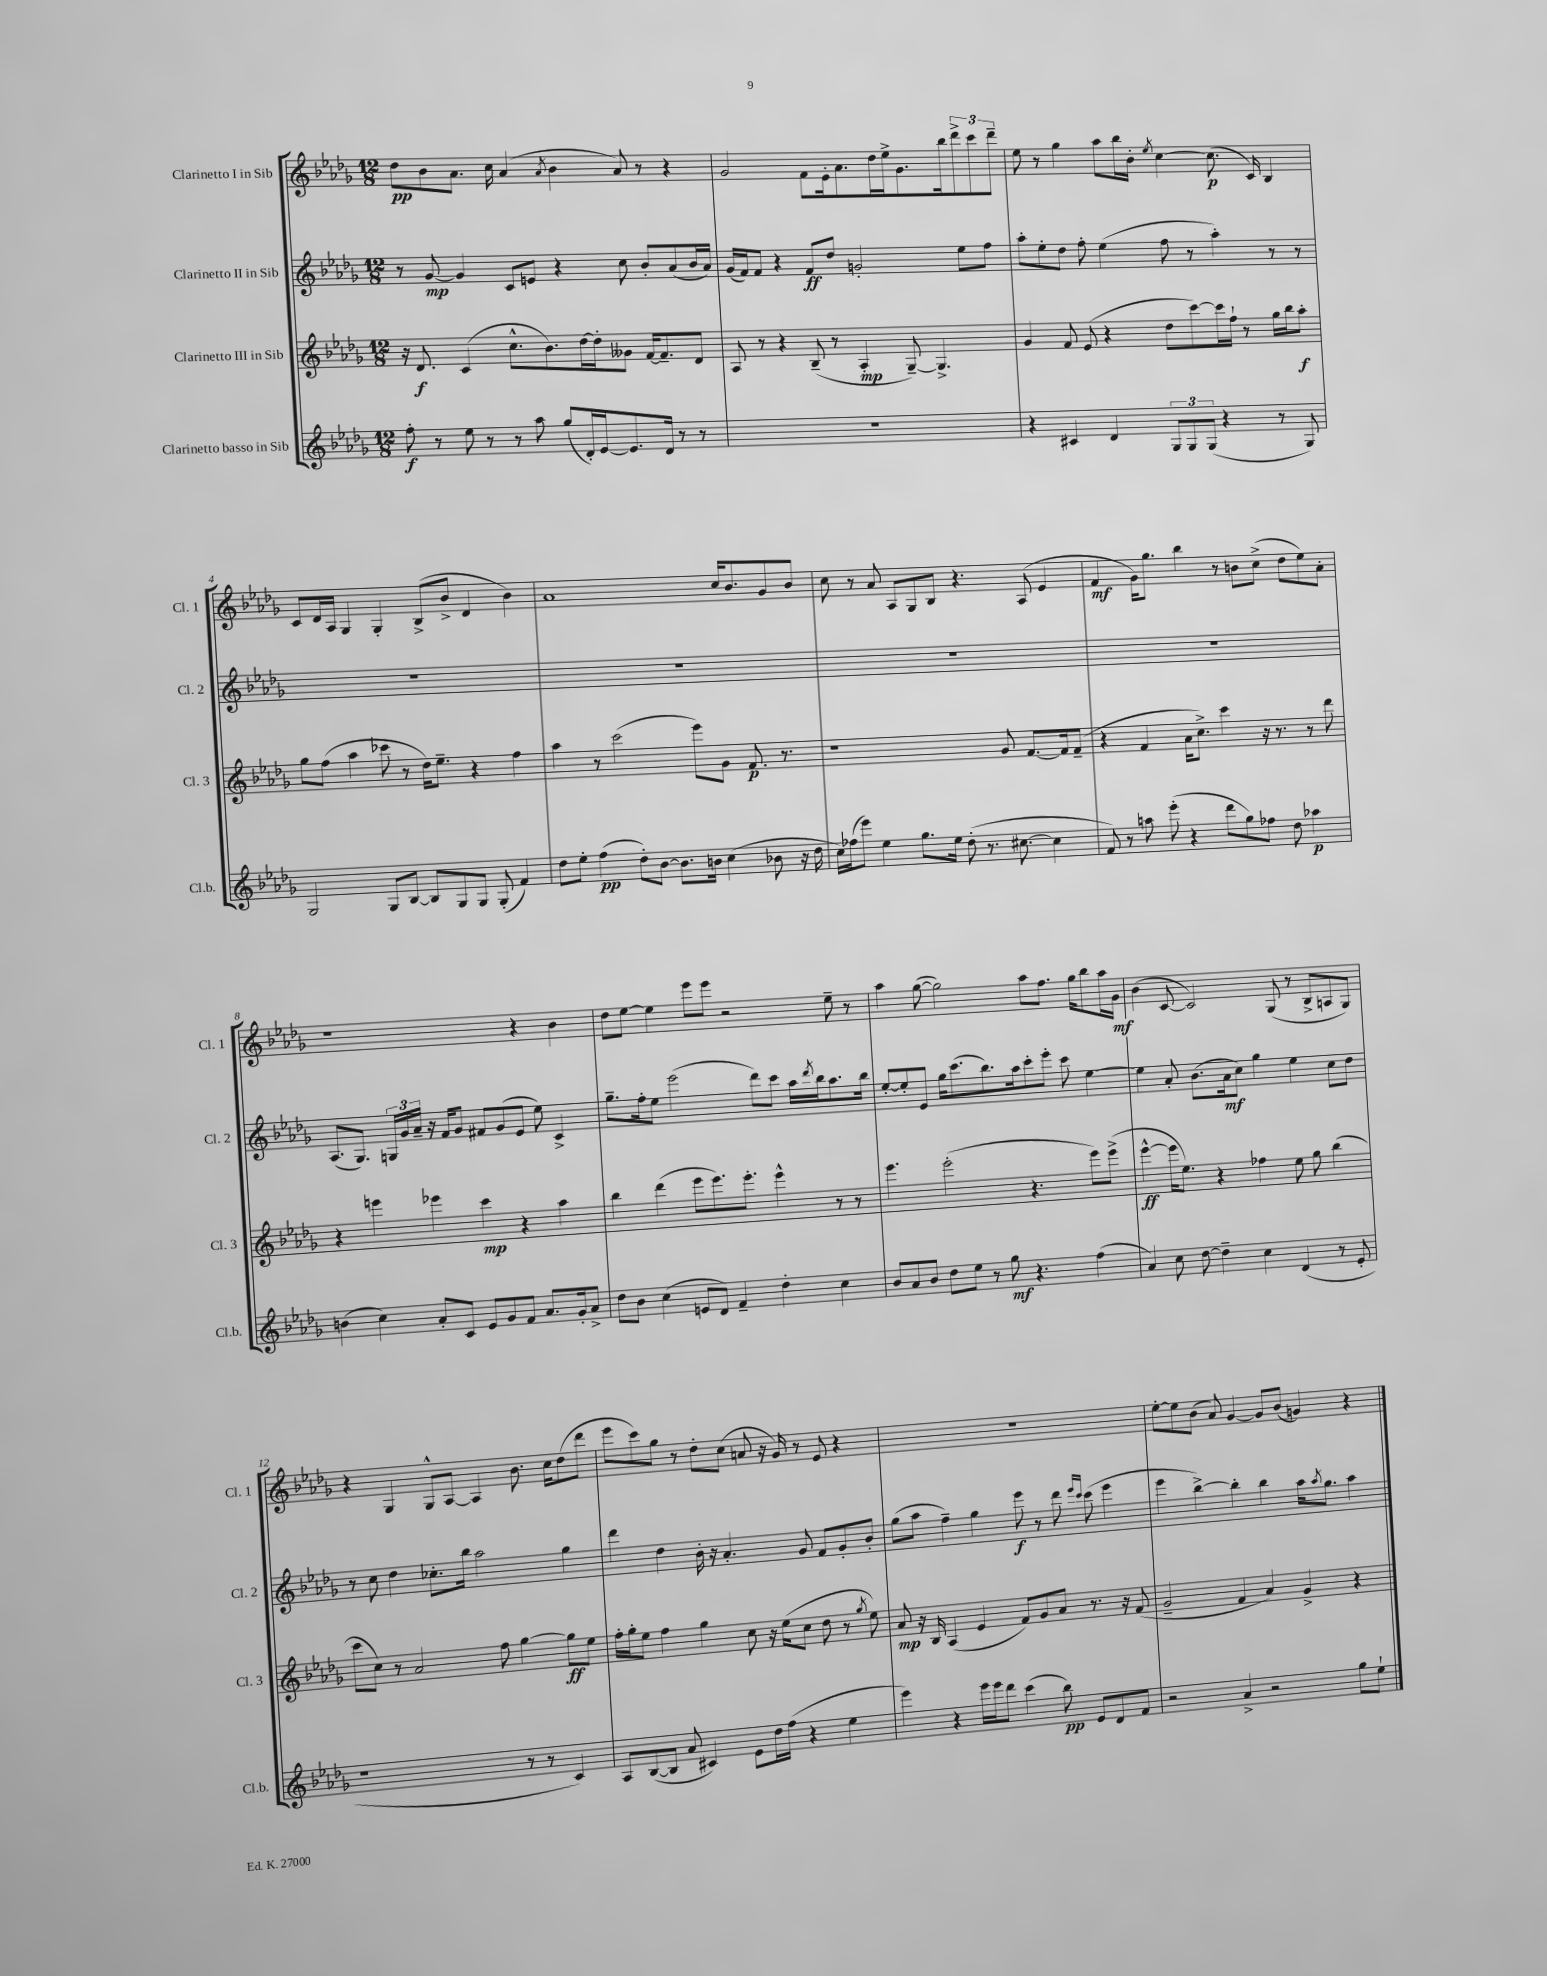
<<
\new StaffGroup <<
\new Staff = "s0" \with { instrumentName = "Clarinetto I in Sib" shortInstrumentName = "Cl. 1" } {
    \clef treble \key des \major \numericTimeSignature \time 12/8
    des''8\pp bes'8 aes'8. c''16 aes'4( \acciaccatura { aes'8 } bes'4 aes'8) r8 r4 |
    ges'2 f'8 ees'16-. aes'8. des''16 ees''16-> ges'8. bes''16 \tuplet 3/2 { des'''8-> c'''8 des'''8-- } |
    ees''8 r8 ges''4 aes''8 bes''16 bes'16-. \acciaccatura { ees''8 } c''4~ c''8.\p( c'16) bes4 |
    c'8 des'16 aes16 ges4 ges4-. bes8->( bes'8-> des'4 bes'4) |
    aes'1 c''16 bes'8. ges'8 bes'8 |
    c''8 r8 aes'8 aes8 ges8 bes8 r4. aes8( ees'4 |
    f'4\mf ges'16) ges''8. bes''4 r8 b'8 c''8->( des''8 ees''8) aes'8-. |
    r1 r4 bes'4 |
    des''8 ees''8~ ees''4 ees'''8 ees'''8 r2 ees''8-- r8 |
    aes''4 ges''8~( ges''2) aes''8 f''8. ges''16 bes''8 aes''16 ges'16\mf |
    bes'4( c'8~ c'2) ges8( r8 bes8-> a8 ges8) |
    r4 ges4 ges8-^ aes8~ aes4 bes'8. c''16 des''8( des'''8 |
    ees'''8 c'''8) ges''8 r8 des''8-. c''8( a'8 r16 ges'16) r8 ees'8 r4 |
    R1. |
    ees''8~-. ees''8 bes'8( aes'8) ges'4~ ges'8 bes'8( g'4) r4 \bar "|." |
}
\new Staff = "s1" \with { instrumentName = "Clarinetto II in Sib" shortInstrumentName = "Cl. 2" } {
    \clef treble \key des \major \numericTimeSignature \time 12/8
    r8 ges'8~\mp ges'4 c'8 e'8 r4 c''8 bes'8-. aes'8( bes'16 aes'16) |
    ges'16( f'16) f'8 r4 f'8\ff des''8 g'2-. ees''8 f''8 |
    aes''8-. ees''8-. des''8 f''8-. ees''4( f''8 r8 aes''4-.) r8 r8 |
    R1. |
    R1. |
    R1. |
    R1. |
    aes8.( ges8.) \tuplet 3/2 { g16 ges'16 aes'16-- } r16 f'16 ges'8 fis'8 ges'8( ees'8 ees''8) c'4-> |
    ges''8.-- f''16-. ees''8 ees'''2( des'''8) c'''8 aes''16 \acciaccatura { des'''8 } bes''16 aes''8. bes''16 |
    ees''8~-. ees''8-. ees'8 ges''16 c'''8.( bes''8.) aes''16 c'''8-. ees'''8-. c'''8 ees''4~ |
    ees''4 aes'8-. bes'8.( aes'16\mf c''8) ges''4 ees''4 c''8 des''8 |
    r8 c''8 des''4 ces''8.-. bes''16 aes''2 ges''4 |
    des'''4 des''4 bes'16-. r16 aes'4.-. ges'8 f'8 ges'8-. bes'8-. |
    ges''8( aes''8 f''4--) ges''4 ees'''8\f r8 des'''8 \grace { ees'''16 c'''16 } c'''8( ees'''4 |
    ees'''4 bes''4~->) bes''4-. bes''4 aes''16 \acciaccatura { aes''8 } ges''8. aes''4 \bar "|." |
}
\new Staff = "s2" \with { instrumentName = "Clarinetto III in Sib" shortInstrumentName = "Cl. 3" } {
    \clef treble \key des \major \numericTimeSignature \time 12/8
    r16 des'8.\f c'4( c''8.-^ bes'8.) des''16~ des''16-. geses'8 f'16~ f'8.-- des'8 |
    aes8 r8 r4 bes8--( r8 aes4-.\mp ges8~--) ges4.-> |
    ges'4 f'8 ees'8( r4 des''8 c'''8~) c'''16 f''16-! r8 ges''16 bes''16 aes''8-.\f |
    ges''8 f''8( aes''4 ces'''8 r8 des''16) ees''8.-- r4 f''4 |
    aes''4 r8 c'''2( ees'''8) ges'8 f'8.\p r8. |
    r1 ges'8 f'8.~ f'16 f'8--( |
    r4 f'4 aes'16 c''8.->) c'''4 r16 r8. r8 des'''8 |
    r4 e'''4 ees'''4 c'''4\mp r4 aes''4 |
    bes''4 des'''4( ees'''8 ees'''8.) ees'''8.-. ees'''4-^ r8 r8 |
    ees'''4. ees'''2-.( r4. ees'''8) ees'''8->( |
    ees'''4~-^\ff ees'''16 ees''8.) r4 fes''4 ees''8 ges''8 bes''4( |
    c'''8 c''8) r8 aes'2 f''8 ges''4~ ges''8\ff ees''8 |
    f''16-. ges''16-. ees''8 f''4 ges''4 c''8 r16 ees''16( c''8 des''8 r8 \acciaccatura { ges''8 } ees''8) |
    aes'8\mp r16 bes16 aes4( ees'4 f'8) ges'8 aes'8 r8. r16 f'8( |
    ges'2-- f'4 aes'4) ges'4-> r4 \bar "|." |
}
\new Staff = "s3" \with { instrumentName = "Clarinetto basso in Sib" shortInstrumentName = "Cl.b." } {
    \clef treble \key des \major \numericTimeSignature \time 12/8
    f''8-.\f r8 ees''8 r8 r8 aes''8 ges''8( des'16-.) ees'16~ ees'8. des'16 r8 r8 |
    R1. |
    r4 cis'4 des'4 \tuplet 3/2 { ges8 ges8 ges8( } r4 r8 ges8) |
    ges2 ges8 bes8~ bes8 ges8 ges8 ges8-.( f'4) |
    des''8 ees''8-. f''4\pp( des''8-.) bes'8~ bes'8. b'16 c''4( bes'8 r16 des''16 |
    c''16) fes''16( ees'''8) ees''4 ges''8. ees''16 des''8-.( r8. cis''8.~ cis''4 |
    f'8) r8 a''8 ees'''8-.( r4 des'''8 ges''8) fes''8 des''8 aes''4\p |
    b'4( c''4) aes'8-. c'8 ees'8 ges'8 f'8 aes'8. ges'16-. aes'8-> |
    des''8 bes'8 c''4( e'8 des'8) f'4-- des''4-. c''4 |
    bes'8 aes'8 bes'8 des''8 ees''8 r8 ges''8\mf r4. f''4( |
    aes'4) c''8 des''8~ des''4-- c''4 des'4( r8 ees'8-. |
    r1 r8 r8 c'4) |
    aes8 bes8~( bes8 aes'8 cis'4) ees'8 des''16 f''16( r4 ees''4 |
    ees'''4) r4 ees'''16 ees'''16 des'''8 c'''4( bes''8\pp) ees'8 des'8 f'8 |
    r2 aes'4-> r2 ges''8 ees''8-! \bar "|." |
}
>>
>>
